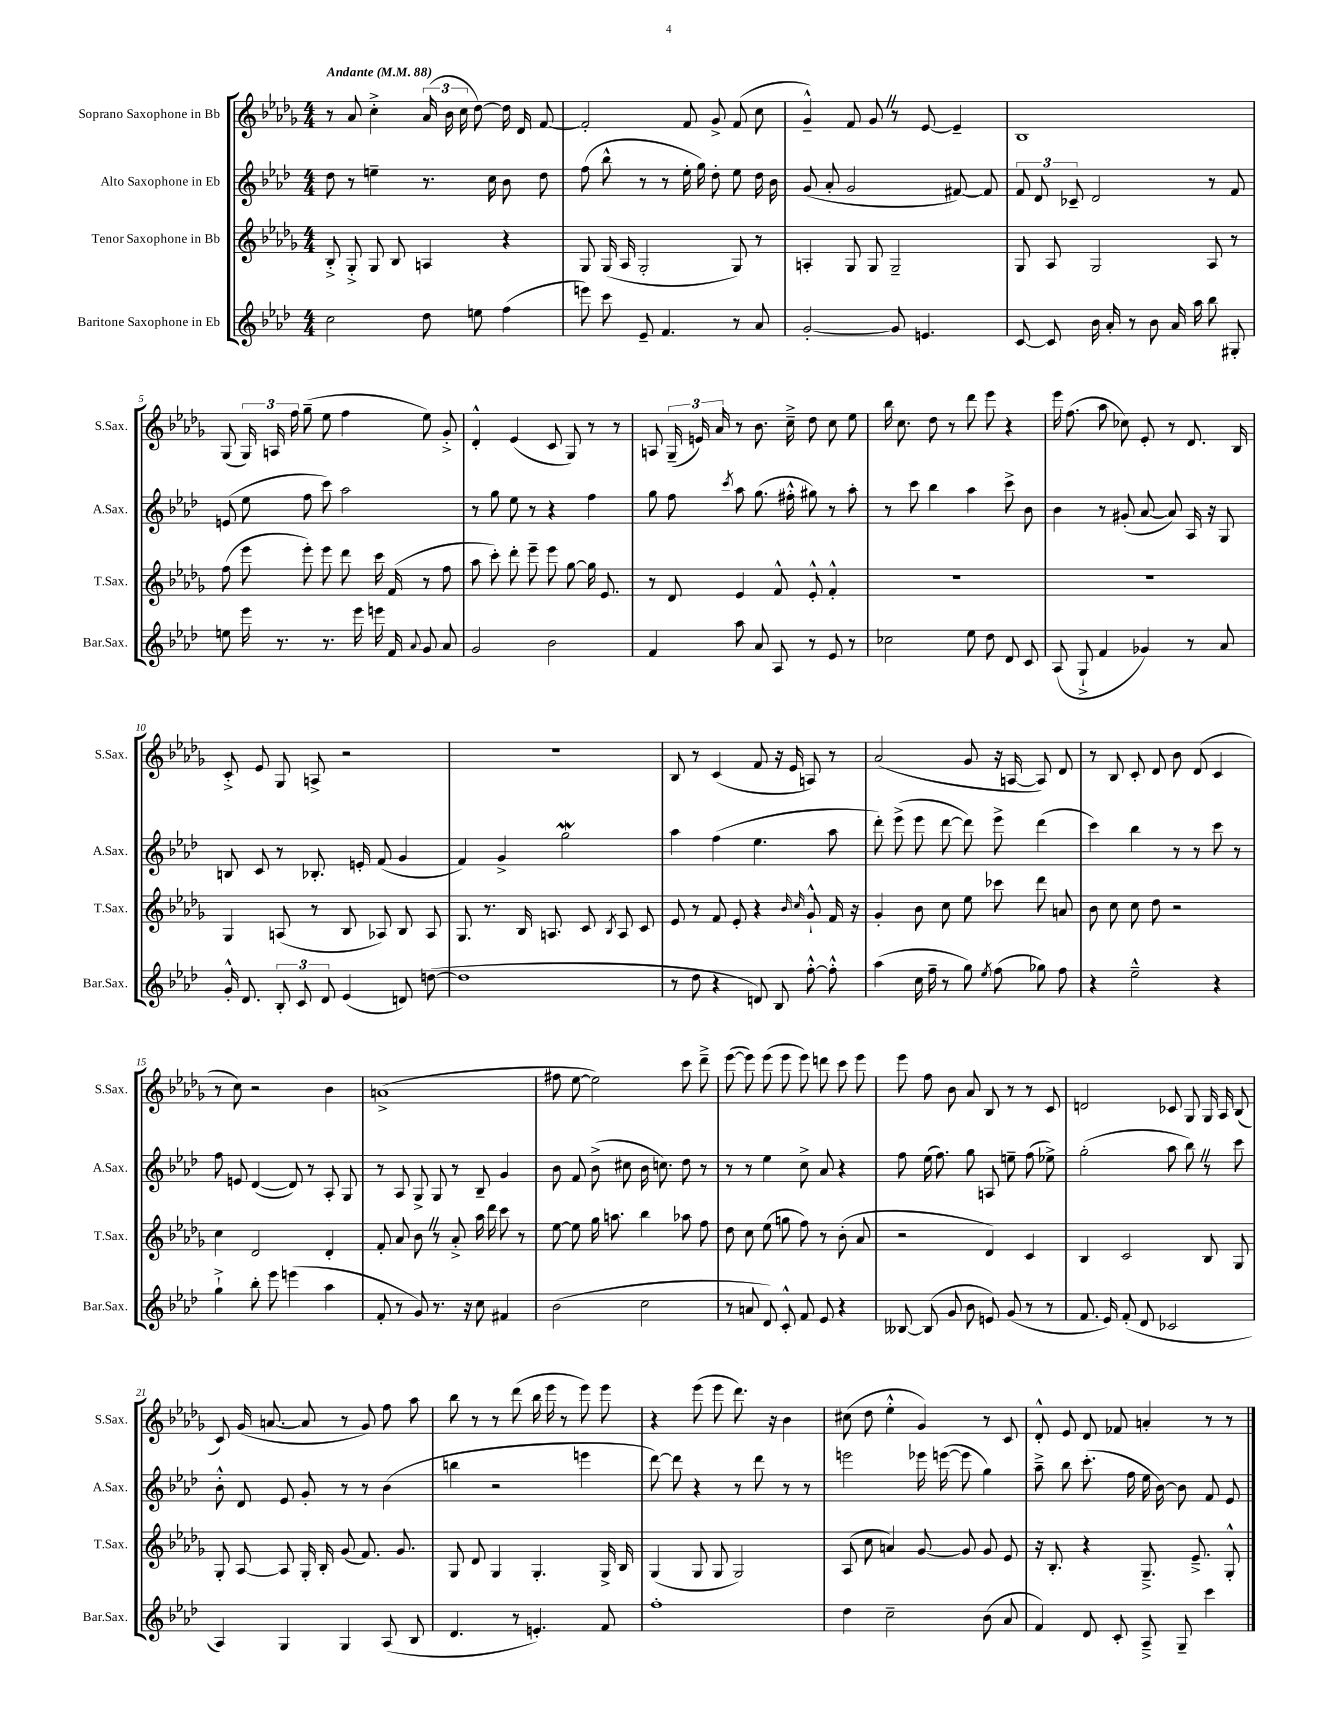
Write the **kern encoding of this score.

**kern	**kern	**kern	**kern
*part4	*part3	*part2	*part1
*staff4	*staff3	*staff2	*staff1
*I"Baritone Saxophone in Eb	*I"Tenor Saxophone in Bb	*I"Alto Saxophone in Eb	*I"Soprano Saxophone in Bb
*I'Bar.Sax.	*I'T.Sax.	*I'A.Sax.	*I'S.Sax.
*clefG2	*clefG2	*clefG2	*clefG2
*k[b-e-a-d-]	*k[b-e-a-d-g-]	*k[b-e-a-d-]	*k[b-e-a-d-g-]
*M4/4	*M4/4	*M4/4	*M4/4
*MM88	*MM88	*MM88	*MM88
=1	=1	=1	=1
!	!	!	!LO:TX:a:B:t=Andante
2cc\	8B-'^/	8dd-\	8r
.	8G-'^/	8r	8a-/
.	8G-/	4een~\	4cc'^\
.	8B-/	.	.
8dd-\	4An/	8.r	(24a-/
.	.	.	24b-\
.	.	.	24cc\
8een\	.	.	[8dd-\)
.	.	16cc\	.
(4ff\	4r	8b-\	16dd-\]
.	.	.	16d-/
.	.	8dd-\	[8f/
=2	=2	=2	=2
8eeen\)	8G-/	(8ff\	2f'/]
8ccc\	(16G-/	8bb-^^\	.
.	16A-/	.	.
8e-~/	2G-'/	8r	.
4.f/	.	8r	.
.	.	16ee-'\	8f/
.	.	16gg\)	.
.	.	8dd-'\	8g-^/
8r	8G-/)	8ee-\	(8f/
8a-/	8r	16dd-\	8cc\
.	.	16b-\	.
=3	=3	=3	=3
[2g'/	4An'/	(8g/	4g-~^^/)
.	.	8a-'/	.
.	8G-/	2g/	8f/
.	8G-/	.	8g-Z/
8g/]	2G-~/	.	8r
4.en/	.	.	[8e-/
.	.	[8f#X/)	4e-~/]
.	.	8f#/]	.
=4	=4	=4	=4
[8c/	8G-/	12f/	1B-
.	.	12d-/	.
8c/]	8A-/	.	.
.	.	12c-X~/	.
16b-\	2G-/	2d-/	.
16a-'/	.	.	.
8r	.	.	.
8b-\	.	.	.
16a-/	.	.	.
16aa-\	.	.	.
8bb-\	8A-/	8r	.
8G#X'/	8r	8f/	.
!!LO:LB:g=z
=5	=5	=5	=5
8een\	(8ff\	(8en/	(8G-/
16eee-\	8eee-\	8ee-\	24G-/)
.	.	.	24An/
8.r	.	.	.
.	.	.	24ff\
.	8eee-'\)	8ff\	(8gg-~\
8.r	8eee-\	8ccc\)	8ee-\
.	8ddd-\	2aa-\	4ff\
16eee-\	.	.	.
16eeen\	16ccc\	.	.
16f/	(16f/	.	.
8qqa-/	.	.	.
8g/	8r	.	8ee-\)
8a-/	8ff\	.	8g-'^/
=6	=6	=6	=6
2g/	8aa-\	8r	4d-'^^/
.	8ccc'\)	8gg\	.
.	8ddd-'\	8ee-\	(4e-/
.	8eee-~\	8r	.
2b-\	8eee-\	4r	8c/
.	[8gg-\	.	8G-/)
.	16gg-\]	4ff\	8r
.	8.e-/	.	.
.	.	.	8r
=7	=7	=7	=7
4f/	8r	8gg\	8An/
.	8d-/	8ff\	(24G-~/
.	.	.	24en/)
.	.	.	24a-/
.	.	8qccc/	.
8aa-\	4e-/	8aa-\	8r
8a-/	.	(8.gg\	8.b-\
8A-/	8f^^/	.	.
.	.	16ff#X'^^\	16cc~^\
8r	8e-'^^/	8gg#X\)	8dd-\
8e-/	4f'^^/	8r	8cc\
8r	.	8aa-'\	8ee-\
=8	=8	=8	=8
2cc-X\	1r	8r	16bb-\
.	.	.	8.cc\
.	.	8ccc\	.
.	.	4bb-\	8dd-\
.	.	.	8r
8ee-\	.	4aa-\	8ddd-\
8dd-\	.	.	8eee-\
8d-/	.	8ccc^\	4r
8c/	.	8b-\	.
=9	=9	=9	=9
(8A-/	1r	4b-\	16eee-\
.	.	.	(8.ff\
8G`^/	.	.	.
4f/	.	8r	8aa-\
.	.	(8g#X'/	8cc-X\)
4g-X/)	.	[8a-/	8e-'/
.	.	8a-/])	8r
8r	.	16A-/	8.d-/
.	.	16r	.
8a-/	.	8G/	.
.	.	.	16B-/
!!LO:LB:g=z
=10	=10	=10	=10
16g'^^/	4G-/	8Bn/	8c'^/
8.d-/	.	.	.
.	.	8c/	8e-/
12B-'/	(8An/	8r	8G-/
12c/	.	.	.
.	8r	8.B-X'/	8An^/
12d-/	.	.	.
(4e-/	8B-/	.	2r
.	.	16en'/	.
.	8A-X/)	(8f/	.
8dn/)	8B-/	4g/	.
([8ddn\	8A-/	.	.
=11	=11	=11	=11
1dd]	8.G-/	4f/)	1r
.	8.r	.	.
.	.	4g^/	.
.	16B-/	.	.
.	8.An/	.	.
.	.	2ggW\	.
.	8c/	.	.
.	8qB-/	.	.
.	8A/	.	.
.	8c/	.	.
=12	=12	=12	=12
8r	8e-/	4aa-\	8B-/
8dd-\	8r	.	8r
4r	8f/	(4ff\	(4c/
.	8e-'/	.	.
8dn/)	4r	4.ee-\	8f/
8B-/	.	.	16r
.	.	.	16e-/
.	16qqb-/	.	.
.	16qqcc/	.	.
[8ff'^^\	8g-`^^/	.	8An/)
8ff'^^\]	16f/	8aa-\	8r
.	16r	.	.
=13	=13	=13	=13
(4aa-\	4g-'/	8ddd-'\)	(2a-/
.	.	(8eee-^\	.
16cc\	8b-\	8eee-\	.
16ff~\	.	.	.
8r	8cc\	[8ddd-\	.
8gg\)	8ee-\	8ddd-\])	8g-/
8qee-/	.	.	.
(8ff\	8ccc-X\	8eee-^\	16r
.	.	.	[16An/
8gg-X\)	8ddd-\	(4ddd-\	8A/])
8ff\	8an/	.	8d-/
=14	=14	=14	=14
4r	8b-\	4ccc\)	8r
.	8cc\	.	8B-/
2ee-~^^\	8cc\	4bb-\	8c'/
.	8dd-\	.	8d-/
.	2r	8r	8b-\
.	.	8r	(8d-/
4r	.	8ccc\	4c/
.	.	8r	.
!!LO:LB:g=z
=15	=15	=15	=15
4gg`^\	4cc\	8ff\	8r
.	.	8en/	8cc\)
8bb-'\	2d-/	([4d-/	2r
8eee-\	.	.	.
(4eeen\	.	8d-/])	.
.	.	8r	.
4aa-\	4d-'/	8A-'/	4b-\
.	.	8G/	.
=16	=16	=16	=16
8f'/	8f'/	8r	(1an^
8r	8a-/	8A-/	.
8g/)	8b-Z\	8G^/	.
8.r	8r	8G/	.
.	8a-'^/	8r	.
16r	.	.	.
8cc\	16aa-\	8B-~/	.
.	16ddd-\	.	.
4f#X/	8ccc\	4g/	.
.	8r	.	.
=17	=17	=17	=17
(2b-\	[8ee-\	8b-\	8ff#X\
.	8ee-\]	8f/	[8ee-\
.	16gg-\	(8b-^\	2ee-\])
.	8.aan\	.	.
.	.	8cc#X\	.
2cc\	4bb-\	16b-\	.
.	.	8.ccn\)	.
.	8aa-X\	8dd-\	8ccc\
.	8ff\	8r	8ddd-~^\
=18	=18	=18	=18
8r	8dd-\	8r	([8eee-\
8an/	8cc\	8r	8eee-\])
8d-/)	(8ee-\	4ee-\	(8eee-\
8c'^^/	8ggn\	.	8eee-\
8f/	8ff\)	8cc^\	8eee-\)
8e-/	8r	8a-/	8dddn\
4r	(8b-'\	4r	8ccc\
.	8a-/	.	8eee-\
=19	=19	=19	=19
[8B--X/	2r	8ff\	8eee-\
(8B--/]	.	(16ee-\	8ff\
.	.	8.ff\)	.
8g/	.	.	8b-\
8b-\	.	8gg\	8a-/
8en/)	4d-/)	8An/	8B-/
(8g/	.	8een~\	8r
8r	4c/	(8ff\	8r
8r	.	8ee-X^\)	8c/
=20	=20	=20	=20
8.f/	4B-/	(2gg'\	2dn/
16e-/)	.	.	.
(8f'/	2c/	.	.
8d-/	.	.	.
2c-X/	.	8aa-\	8c-X/
.	.	8bb-Z\)	8G-/
.	8B-/	8r	16G-/
.	.	.	16A-/
.	8G-/	8ccc\	(8B-/
!!LO:LB:g=z
=21	=21	=21	=21
4A-/)	8G-'/	8b-'^^\	8c/)
.	[8A-/	8d-/	(16g-/
.	.	.	[8.an/
4G/	8A-/]	8e-/	.
.	16G-'/	8g'/	8a/]
.	16B-'/	.	.
4G/	(8g-/	8r	8r
.	8.f/)	8r	8g-/)
(8A-/	.	(4b-\	8ff\
.	8.g-/	.	.
8B-/	.	.	8aa-\
=22	=22	=22	=22
4.d-/	8G-/	4bbn\	8bb-\
.	8d-/	.	8r
.	4G-/	2r	8r
8r	.	.	(8ddd-\
4.en'/)	4.G-'/	.	16bb-\
.	.	.	16eee-\
.	.	.	8r
.	.	4eeen\	8eee-\)
8f/	16G-^/	.	8eee-\
.	16B-/	.	.
=23	=23	=23	=23
1ff'	(4G-/	[8ddd-\)	4r
.	.	8ddd-\]	.
.	8G-/	4r	(8eee-\
.	8G-/	.	8eee-\
.	2G-/)	8r	8.ddd-\)
.	.	8ddd-\	.
.	.	.	16r
.	.	8r	4b-\
.	.	8r	.
=24	=24	=24	=24
4dd-\	(8A-/	2eeen\	(8cc#X\
.	8cc\	.	8dd-\
2cc~\	4an/)	.	4ee-'^^\
.	[8g-/	16eee-X\	4g-/)
.	.	([16eeen\	.
.	8g-/]	8eee\]	.
(8b-\	8g-/	4gg\)	8r
8a-/	8e-/	.	8c/
=25	=25	=25	=25
4f/)	16r	8aa-~^\	8d-'^^/
.	8.B-'/	.	.
.	.	8bb-\	8e-/
8d-/	4r	(8.ccc'\	8d-/
8c'/	.	.	8f-X/
.	.	16ff\	.
8A-~^/	8.G-~^/	16ee-\	4an'/
.	.	[16b-\)	.
8G~/	.	8b-\]	.
.	8.e-~^/	.	.
4ccc\	.	8f/	8r
.	8G-'^^/	8e-/	8r
==	==	==	==
*-	*-	*-	*-
